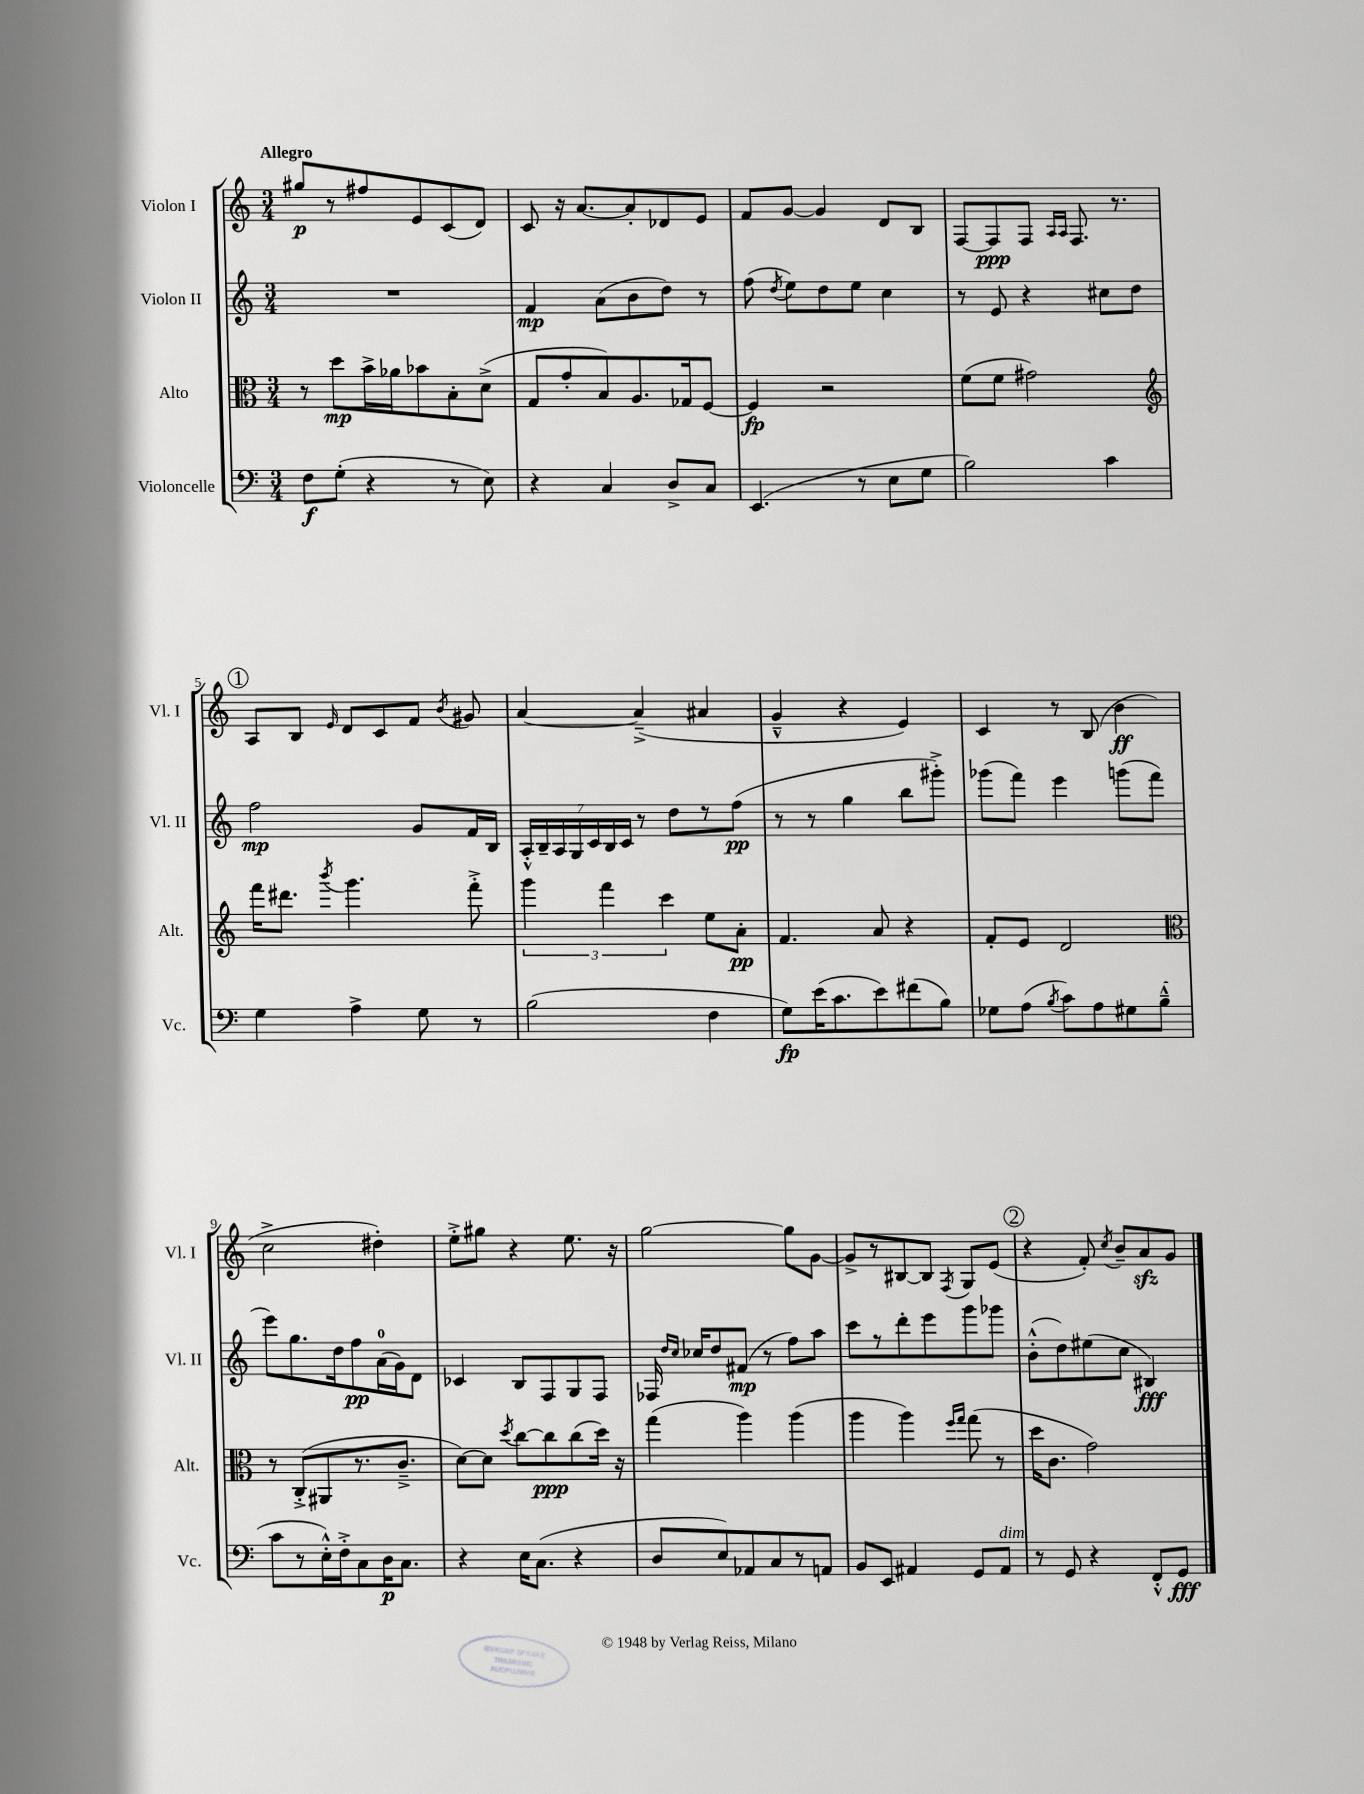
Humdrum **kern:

**kern	**kern	**kern	**kern
*staff4	*staff3	*staff2	*staff1
*clefF4	*clefC3	*clefG2	*clefG2
*k[]	*k[]	*k[]	*k[]
*M3/4	*M3/4	*M3/4	*M3/4
8F	8r	2.r	8gg#
(8G'	8dd	.	8r
4r	16b^	.	8ff#
.	16a-	.	.
.	8b-	.	8e
8r	8B'	.	(8c
8E)	(8d^	.	8d)
=	=	=	=
4r	8G	4f	8c
.	8g'	.	16r
.	.	.	[8.a
4C	8B)	(8a	.
.	8.A	8b	8a']
8D^	.	8dd)	8d-
.	16G-	.	.
8C	[8F	8r	8e
=	=	=	=
(4.EE	4F]	(8ff	8f
.	.	8qdd	.
.	.	8ee)	[8g
.	2r	8dd	4g]
8r	.	8ee	.
8E	.	4cc	8d
8G	.	.	8B
=	=	=	=
2B)	(8f	8r	[8F
.	8f	8e	8F]
.	2g#)	4r	8F
.	.	.	16qqA
.	.	.	16qqA
.	.	.	8.F
4c	.	8cc#	.
.	.	.	8.r
.	.	8dd	.
=	=	=	=
*	*clefG2	*	*
4G	16fff	2ff	8A
.	8.ddd#	.	.
.	.	.	8B
.	8qbbb	.	16qqe
4A^	4.ggg	.	8d
.	.	.	8c
8G	.	8g	8f
.	.	.	8qb
8r	8fff'^	16f	8g#
.	.	16B	.
=	=	=	=
(2B	6ggg	28A'^^	[4a
.	.	28B~	.
.	.	28A	.
.	.	28G	.
.	.	28c	.
.	6fff	.	.
.	.	28B	.
.	.	28c	.
.	.	8r	(4a~^]
.	6ccc	.	.
.	.	8dd	.
4F	8ee	8r	4a#
.	8a'	(8ff	.
=	=	=	=
8G)	4.f	8r	4g~^^
(16e	.	8r	.
8.c	.	.	.
.	.	4gg	4r
8e)	8a	.	.
(8f#	4r	8bb	4e)
8B)	.	8ggg#'^)	.
=	=	=	=
8G-	8f'	(8ggg-	4c
(8A	8e	8fff)	.
8qB	.	.	.
8c)	2d	4eee	8r
8A	.	.	(8B
8G#	.	(8ggg	4b
(8B~^^	.	8fff	.
=	=	=	=
*	*clefC3	*	*
8c	8r	8eee)	2cc^
8r	(8C'^	8.gg	.
16E'^^)	8AA#	.	.
16F'^	.	16dd	.
8C	8.r	8ff	.
16D	.	(16a	4dd#')
8.C	8.c~^	16g)	.
.	.	8d	.
=	=	=	=
4r	[8d)	4c-	8ee'^
.	8d]	.	8gg#
.	8qdd	.	.
16E	[8cc	8B	4r
(8.C	.	.	.
.	8cc]	8F	.
4r	(8cc	8G	8.ee
.	16dd)	8F	.
.	16r	.	16r
=	=	=	=
8D	(4gg	16F-	[2gg
.	.	16qqdd	.
.	.	16qqcc	.
.	.	16cc-	.
8E)	.	8dd	.
8AA-	4aa)	(8f#	.
8C	.	8r	.
8r	(4aa	8ff)	8gg]
8AA	.	8aa	[8g
=	=	=	=
8BB	4aa	8ccc	8g^]
8EE	.	8r	8r
4AA#	4aa)	8ddd'	[8B#
.	.	8eee	8B#]
.	16qqff	.	.
.	16qqgg	.	8qF
8GG	(8gg	8ggg	8G
8AA#	8r	8ggg-	(8e
=	=	=	=
8r	16dd	(8b'^^	4r
.	8.c	.	.
8GG	.	8dd)	.
4r	2g)	(8ee#	8f')
.	.	.	8qcc
.	.	8cc	8b~
8FF'^^	.	4B#)	8a
8GG	.	.	8g
==	==	==	==
*-	*-	*-	*-
